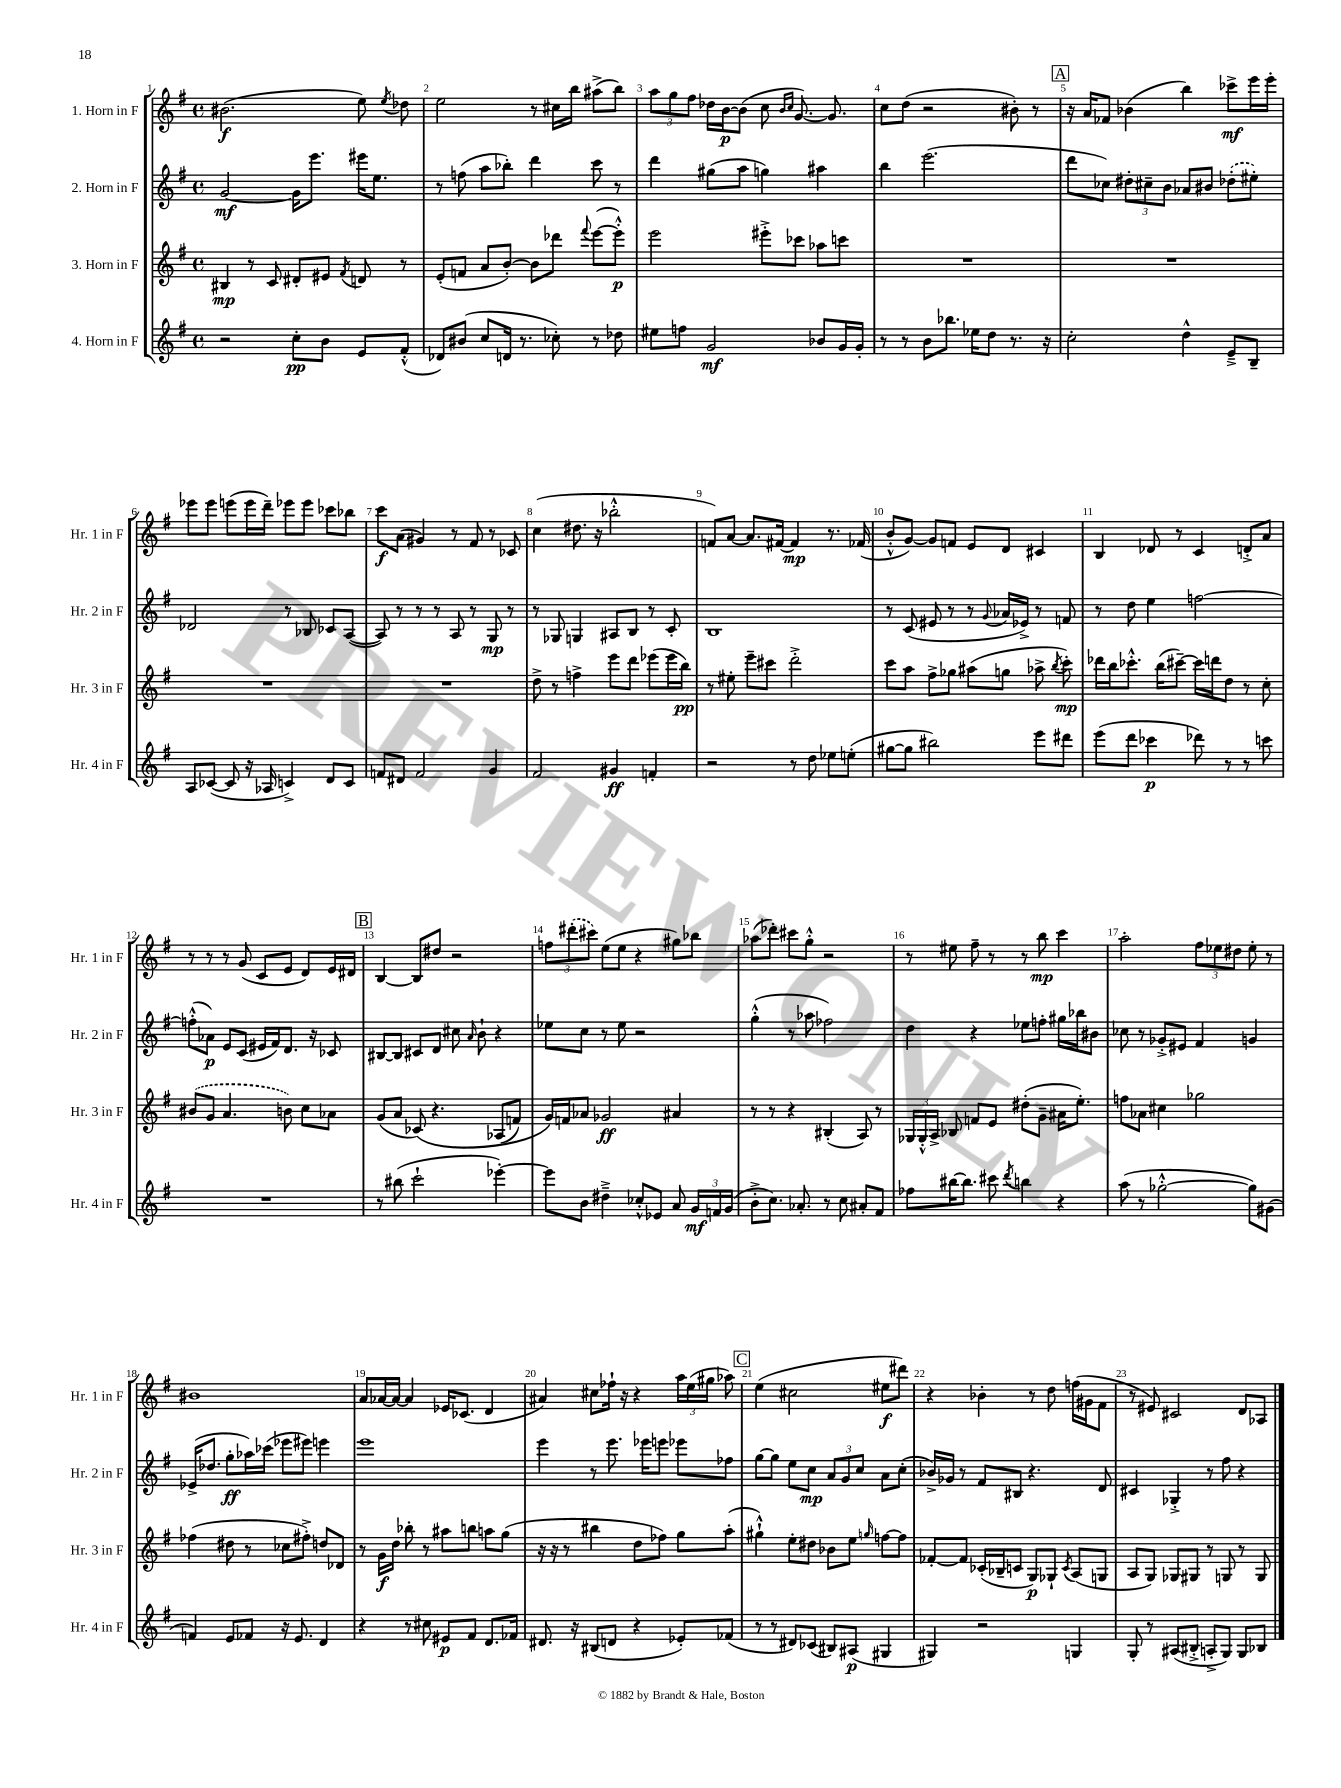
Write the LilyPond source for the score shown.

<<
\new StaffGroup <<
\new Staff = "s0" \with { instrumentName = "1. Horn in F" shortInstrumentName = "Hr. 1 in F" } {
    \clef treble \key g \major \defaultTimeSignature \time 4/4
    \autoBeamOff bis'2.\f( e''8) \acciaccatura { e''8 } des''8 |
    e''2 r8 cis''16[ b''16] ais''8[->( b''8]) |
    \tuplet 3/2 { a''8[ g''8 fis''8] } des''16[ b'16~\p b'8]( c''8 \grace { b'16[ c''16] } g'8.~) g'8. |
    c''8[ d''8]( r2 bis'8-.) r8 |
    \mark \markup { \box "A" } r16 a'16[ fes'8] bes'4( b''4) ces'''8[->\mf e'''16 e'''16]-. |
    ees'''8[ ees'''8] e'''8[( e'''16 d'''16]--) ees'''8[ ees'''8] ces'''8[ bes''8] |
    c'''8[\f a'8]( gis'4) r8 fis'8 r8 ces'8 |
    c''4( dis''8. r16 bes''2-.-^ |
    f'8[) a'8]~ a'8.[ fis'16]~ fis'4\mp r8. fes'16( |
    b'8[-.-^ g'8]~) g'8[ f'8] e'8[ d'8] cis'4 |
    b4 des'8 r8 c'4 d'8[-.-> a'8] |
    r8 r8 r8 g'8( c'8[ e'8] d'8[) e'16 dis'16] |
    \mark \markup { \box "B" } b4~ b8[ dis''8] r2 |
    \tuplet 3/2 { f''8[ \once \slurDashed dis'''8-.( cis'''8]) } e''8[( e''8] r4 gis''8[) bes''8] |
    aes''8[( des'''8]-.) cis'''8[ g''8]-.-^ r2 |
    r8 eis''8 fis''8-- r8 r8 b''8\mp c'''4 |
    a''2-. \tuplet 3/2 { fis''8[ ees''8 dis''8] } ees''8-. r8 |
    bis'1 |
    a'8[ aes'16~ aes'16]~ aes'4 ees'16[ ces'8.]( d'4 |
    ais'4) cis''8[ fes''16]-! r16 r4 \tuplet 3/2 { a''16[ e''16( gis''16] } aes''8) |
    \mark \markup { \box "C" } e''4( cis''2 eis''8[\f dis'''8]) |
    r4 bes'4-. r8 d''8 f''16[( gis'16 fis'8] |
    r8 eis'8) cis'2 d'8[ aes8] \bar "|." |
}
\new Staff = "s1" \with { instrumentName = "2. Horn in F" shortInstrumentName = "Hr. 2 in F" } {
    \clef treble \key g \major \defaultTimeSignature \time 4/4
    \autoBeamOff g'2~\mf g'16[ e'''8.] eis'''16[ e''8.] |
    r8 f''8( a''8[ bes''8]-.) d'''4 c'''8 r8 |
    d'''4 gis''8[( a''8] g''4) ais''4 |
    b''4 e'''2.( |
    \mark \markup { \box "A" } d'''8[ ces''8]) \tuplet 3/2 { dis''8[-. cis''8-- b'8] } aes'8[ bis'8] \once \slurDashed des''8[-.( eis''8]-.) |
    des'2 r8 bes8 ces'8[ a8]~( |
    a8) r8 r8 r8 a8 r8 g8\mp r8 |
    r8 ges8 g4 ais8[ b8] r8 c'8-. |
    b1 |
    r8 c'8( eis'8 r8 r8 \appoggiatura { g'8 } aes'16[ ees'16]->) r8 f'8 |
    r8 d''8 e''4 f''2~ |
    f''8[-.-^( aes'8]\p) e'8[ c'8]( eis'16[ fis'16) d'8.] r16 ces'8 |
    \mark \markup { \box "B" } bis8[~ bis8] cis'8[ d'8] cis''8 \grace { a'16 } b'8-! r4 |
    ees''8[ c''8] r8 ees''8 r2 |
    g''4-.-^( r8 aes''8 fes''2) |
    d''4 r4 ees''8[ f''8]-. gis''16[ bes''16 bis'8] |
    ces''8 r8 ges'8[-.-> eis'8] fis'4 g'4 |
    ees'16[->( des''8.] g''8[-.\ff aes''16) ces'''16]( ees'''8[ eis'''8]) e'''4 |
    e'''1 |
    e'''4 r8 e'''8. ees'''16[ e'''8] ees'''8[ fes''8] |
    \mark \markup { \box "C" } g''8[~ g''8] e''8[ c''8]\mp \tuplet 3/2 { a'8[ g'8 c''8] } a'8[ c''8]-.( |
    bes'16[->) ges'16] r8 fis'8[ bis8] r4. d'8 |
    cis'4 ges4-.-> r8 fis''8 r4 \bar "|." |
}
\new Staff = "s2" \with { instrumentName = "3. Horn in F" shortInstrumentName = "Hr. 3 in F" } {
    \clef treble \key g \major \defaultTimeSignature \time 4/4
    \autoBeamOff bis4\mp r8 c'8 dis'8[-. eis'8] \acciaccatura { fis'8 } d'8 r8 |
    e'8[-.( f'8] a'8[ b'8]~-.) b'8[ des'''8] \appoggiatura { fis'''8 } e'''8[~( e'''8]-.-^\p) |
    e'''2 eis'''8[-.-> ces'''8] aes''8[ c'''8] |
    R1 |
    \mark \markup { \box "A" } R1 |
    R1 |
    R1 |
    d''8-> r8 f''4-> e'''8[ d'''8] ees'''8[( ees'''16 b''16]\pp) |
    r8 eis''8-. e'''8[-- cis'''8] d'''2-.-> |
    c'''8[ a''8] fis''8[-> ges''8] ais''8[( g''8] aes''8-> \acciaccatura { b''8 } c'''8-.\mp) |
    des'''16[ b''16 ces'''8.]-.-^ b''16[( cis'''8]~--) cis'''16[ d'''16 d''8] r8 c''8-. |
    \once \slurDashed bis'8[( g'8] a'4. b'8) c''8[ aes'8] |
    \mark \markup { \box "B" } g'8[( a'8] ces'8)\( r4. aes8[( f'8]) |
    g'16[\) f'16 aes'8] ges'2\ff ais'4 |
    r8 r8 r4 bis4-.( a8) r8 |
    \tuplet 3/2 { ges16[ ges16-.-^ a16]-> } bes8 f'8[ e'8] dis''8[-.( g'8]-- ais'16[ e''8.]-.) |
    f''8[ aes'8] cis''4 ges''2 |
    fes''4( dis''8 r8 ces''8[ fis''8]-.->) d''8[ des'8] |
    r8 g'16[\f d''16] bes''8-. r8 ais''8[ b''8] a''8[ g''8]( |
    r16 r16 r8 bis''4 d''8[ fes''8]) g''8[ a''8]-.( |
    \mark \markup { \box "C" } gis''4-!-^) e''8[-. dis''8] bes'8[ e''8] \grace { g''16 } f''8[~ f''8] |
    fes'8[~-. fes'8] ces'16[-.( bes16-- c'8] g8[\p) ges8]-! \acciaccatura { c'8 } a8[( g8] |
    a8[ g8]) ges8[ gis8] r8 g8 r8 g8 \bar "|." |
}
\new Staff = "s3" \with { instrumentName = "4. Horn in F" shortInstrumentName = "Hr. 4 in F" } {
    \clef treble \key g \major \defaultTimeSignature \time 4/4
    \autoBeamOff r2 c''8[-.\pp b'8] e'8[ fis'8]-.-^( |
    des'8[) bis'8]( c''8[ d'16] r8. ces''8-.) r8 des''8 |
    eis''8[ f''8] g'2\mf bes'8[ g'16 g'16]-. |
    r8 r8 b'8[ bes''8.] ees''16[ d''8] r8. r16 |
    \mark \markup { \box "A" } c''2-. d''4-^ e'8[---> b8]-- |
    a8[ ces'8]~( ces'8 r16 aes16 c'4->) d'8[ c'8] |
    f'8[ dis'8] f'2 g'4 |
    fis'2 gis'4\ff f'4-. |
    r2 r8 d''8 ees''8[ e''8]-.( |
    gis''8[~ gis''8] bis''2) e'''8[ dis'''8] |
    e'''8[( d'''8] ces'''4\p des'''8) r8 r8 c'''8 |
    R1 |
    \mark \markup { \box "B" } r8 bis''8( c'''2-! ees'''4~-.) |
    ees'''8[ b'8] dis''4---> ces''8[-.-^ ees'8] a'8 \tuplet 3/2 { g'16[\mf f'16 g'16]( } |
    b'8[-.-> c''8.]) aes'8.-. r8 c''8 ais'8[-. fis'8] |
    fes''8[ bis''16~ bis''8.] cis'''8 \acciaccatura { d'''8 } b''4 r4 |
    a''8( r8 ges''2~-.-^ ges''8[) gis'8]( |
    f'4) e'8[ fes'8] r16 e'8. d'4 |
    r4 r8 cis''8 eis'8[\p fis'8] d'8.[ fes'16] |
    dis'8. r16 bis8[( d'8] r4 ees'8[-.) fes'8]( |
    \mark \markup { \box "C" } r8 r8 dis'8[) ces'8]( bis8[) ais8]\p( gis4 |
    gis4) r2 g4 |
    g8-. r8 ais8[( bis8]-.-> a8[-.-> g8]) g8[ bes8] \bar "|." |
}
>>
>>
\layout { \context { \Score \override BarNumber.break-visibility = ##(#f #t #t) barNumberVisibility = #all-bar-numbers-visible } }
